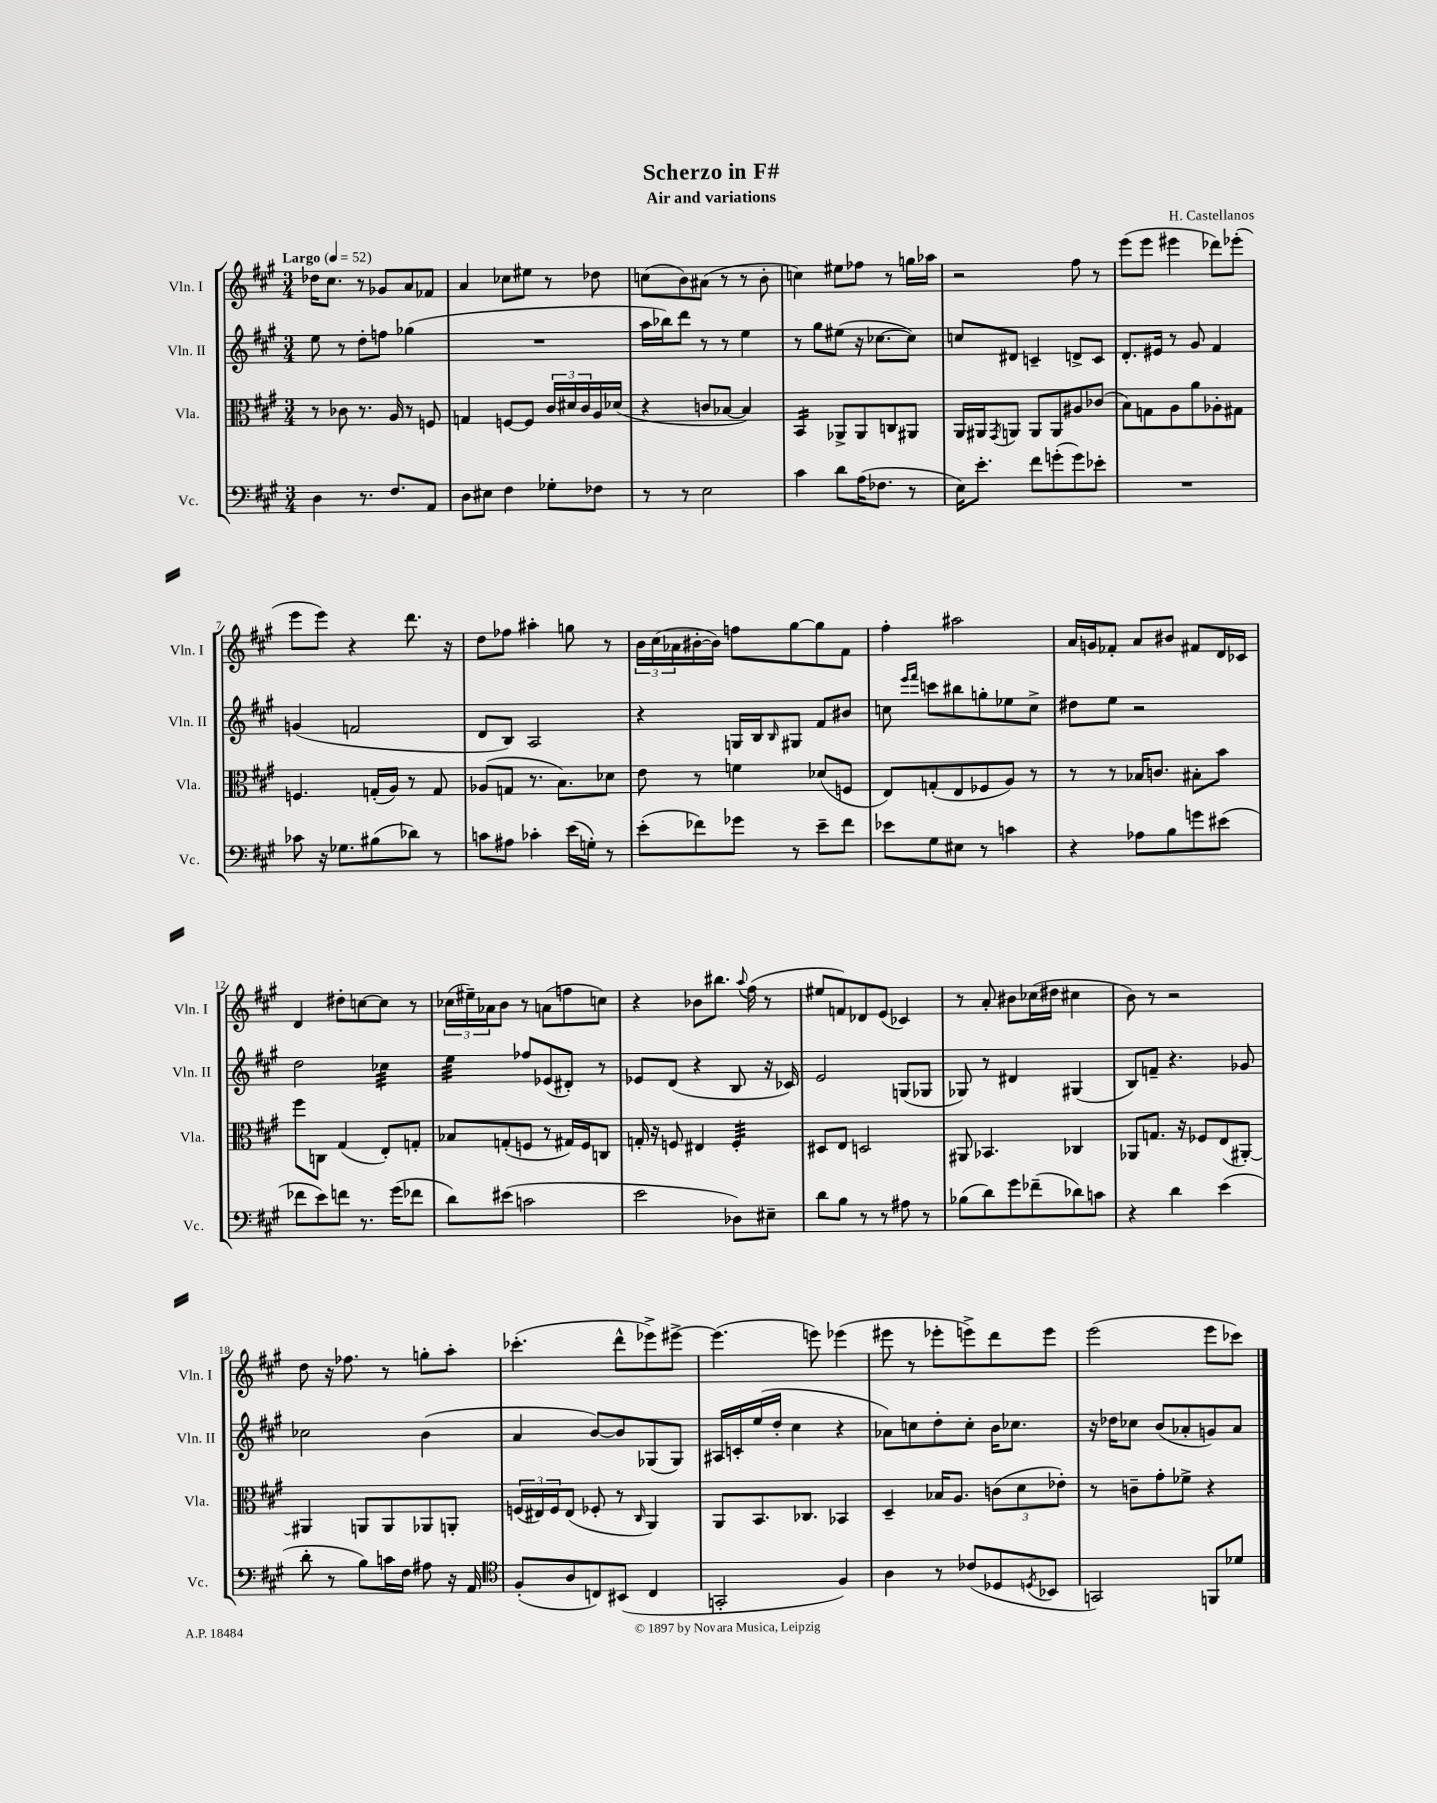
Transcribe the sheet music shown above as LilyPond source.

\header { title = "Scherzo in F#" composer = "H. Castellanos" subtitle = "Air and variations" }
<<
\new StaffGroup <<
\new Staff = "s0" \with { instrumentName = "Vln. I" shortInstrumentName = "Vln. I" } {
    \clef treble \key a \major \numericTimeSignature \time 3/4 \tempo "Largo" 4 = 52
    des''16 cis''8. r8 ges'8 a'8 fes'8 |
    a'4 ces''8 eis''8 r8 des''8 |
    c''8( b'8) ais'8( r8 r8 b'8-. |
    c''4) eis''8 fes''8 r8 g''16 aes''16 |
    r2 fis''8 r8 |
    e'''8( e'''8 eis'''4 des'''8) ees'''8-.( |
    e'''8 e'''8) r4 d'''8. r16 |
    d''8 fes''8 ais''4-. g''8 r8 |
    \tuplet 3/2 { b'16 cis''16( aes'16 } bis'16~-. bis'16) f''8 gis''8~ gis''8 fis'8 |
    fis''4-. ais''2 |
    a'16 g'16 fes'8-. a'8 bis'8 fis'8 d'16 ces'16 |
    d'4 dis''8-. c''8~ c''8 r8 |
    \tuplet 3/2 { ces''16( eis''16--) aes'16 } b'8 r8 a'8( f''8 c''8) |
    r4 bes'8 bis''8. \appoggiatura { a''8 } fis''16( r8 |
    eis''8 f'8) des'8 e'8( ces'4) |
    r8 a'8-. bis'8 ces''16( dis''16 cis''4 |
    b'8) r8 r2 |
    d''8 r16 fes''8. r8 g''8-. a''8-. |
    ces'''4.-.( d'''8-^ ees'''8->) eis'''8~-> |
    eis'''4.( e'''8) ees'''4( |
    eis'''8 r8 ees'''8-. e'''8->) d'''8 e'''8 |
    e'''2( e'''8 ces'''8) \bar "|." |
}
\new Staff = "s1" \with { instrumentName = "Vln. II" shortInstrumentName = "Vln. II" } {
    \clef treble \key a \major \numericTimeSignature \time 3/4
    e''8 r8 d''8-. f''8 ges''4( |
    R2. |
    a''16 bes''16) d'''8 r8 r8 e''4 |
    r8 gis''8 eis''8( r16 ces''8.~ ces''8) |
    c''8 dis'8 c'4-- d'8-> c'8 |
    d'8.-. eis'16 r8 gis'8 fis'4 |
    g'4( f'2 |
    d'8 b8) a2 |
    r4 g16 b16 \grace { b16 } gis8 fis'8 bis'8 |
    c''8 \grace { e'''16 fis'''16 } c'''8 bis''8 g''8-. ees''8 c''8-> |
    dis''8 e''8 r2 |
    d''2 ces''4:32 |
    e''4:32 fes''8 ees'8( dis'8-.) r8 |
    ees'8 d'8( r4 b8 r16 ces'16) |
    e'2 g8( ges8 |
    ges8) r8 dis'4 gis4( |
    b8) f'8-- r4. ges'8 |
    ces''2 b'4( |
    a'4 b'8~) b'8 ges8( ges8) |
    ais16 c'16-. e''16( d''16-. cis''4 r4 |
    aes'8) c''8 d''8-. c''8-. b'16 ces''8. |
    r16 des''16 ces''8 b'8( aes'8-. g'8) aes'8 \bar "|." |
}
\new Staff = "s2" \with { instrumentName = "Vla." shortInstrumentName = "Vla." } {
    \clef alto \key a \major \numericTimeSignature \time 3/4
    r8 ces'8 r8. a16 r8 f8 |
    g4 f8~ f8 \tuplet 3/2 { cis'16 dis'16 cis'16 } a16 des'16( |
    r4 c'8 bes8~ bes4) |
    b,4:16 aes,8-> aes,8 c8 ais,8 |
    a,16 ais,16 \acciaccatura { gis,8 } a,8 a,8 a,8 ais8 ces'8( |
    b8) g8 a8 a'8 aes8-. gis8 |
    f4. g16-.( a16) r8 g8 |
    aes8( g8 r8. b8.) des'8 |
    e'8 r8 f'4 des'8( f8 |
    e8) g8-.( e8 fes8 a8) r8 |
    r8 r8 bes16 c'8. bis8-. b'8 |
    fis''8 c8 gis4( e8-.) g8-. |
    bes8 g8-.( f8 r8 gis16) f16 c8 |
    g16-. r16 f8 eis4 f4:32-. |
    dis8 e8 d2 |
    ais,8 bes,4. ces4 |
    aes,8 g8. r16 fes8 e8( ais,8~-.) |
    ais,4 a,8 a,8 aes,8 a,8-. |
    \tuplet 3/2 { f16( eis16) f16 } eis8( fes8-. r8 \grace { cis16 } a,4) |
    a,8 b,8. ces8. bes,4 |
    d4-- bes16 a8. \tuplet 3/2 { c'8( d'8 ees'8-.) } |
    r8 c'8-- gis'8-. fes'8-> r4 \bar "|." |
}
\new Staff = "s3" \with { instrumentName = "Vc." shortInstrumentName = "Vc." } {
    \clef bass \key a \major \numericTimeSignature \time 3/4
    d4 r8. fis8. a,8 |
    d8 eis8 fis4 ges8-. fes8 |
    r8 r8 e2 |
    cis'4 d'8 a16( fes8. r8 |
    e16) e'8.-. fis'8 g'8-.( g'8) ees'8-. |
    R2. |
    ces'8 r16 ges8. bis8( des'8) r8 |
    c'8 ais8 ces'4-. e'16( g16-.) r8 |
    e'8-.( fes'8) ges'8 r8 e'8-- fes'8 |
    ees'8 gis8 eis8 r8 c'4 |
    r4 aes8 b8 g'8 eis'8( |
    fes'8 e'8) f'8 r8. gis'16( fes'8 |
    d'8) eis'8( c'2 |
    e'2 des8) eis8-- |
    d'8 b8 r8 r8 ais8 r8 |
    bes8( d'8) gis'8 fes'8--( des'8) c'8 |
    r4 d'4 e'4( |
    d'8-. r8 b8) c'16 fis16 ais8 r16 a,16 |
    \clef tenor fis8-.( a8 c8) bis,8( c4 |
    g,2-. fis4) |
    a4 r8 ces'8( des8 \acciaccatura { d8 } bes,8 |
    g,2) f,8 des'8 \bar "|." |
}
>>
>>
